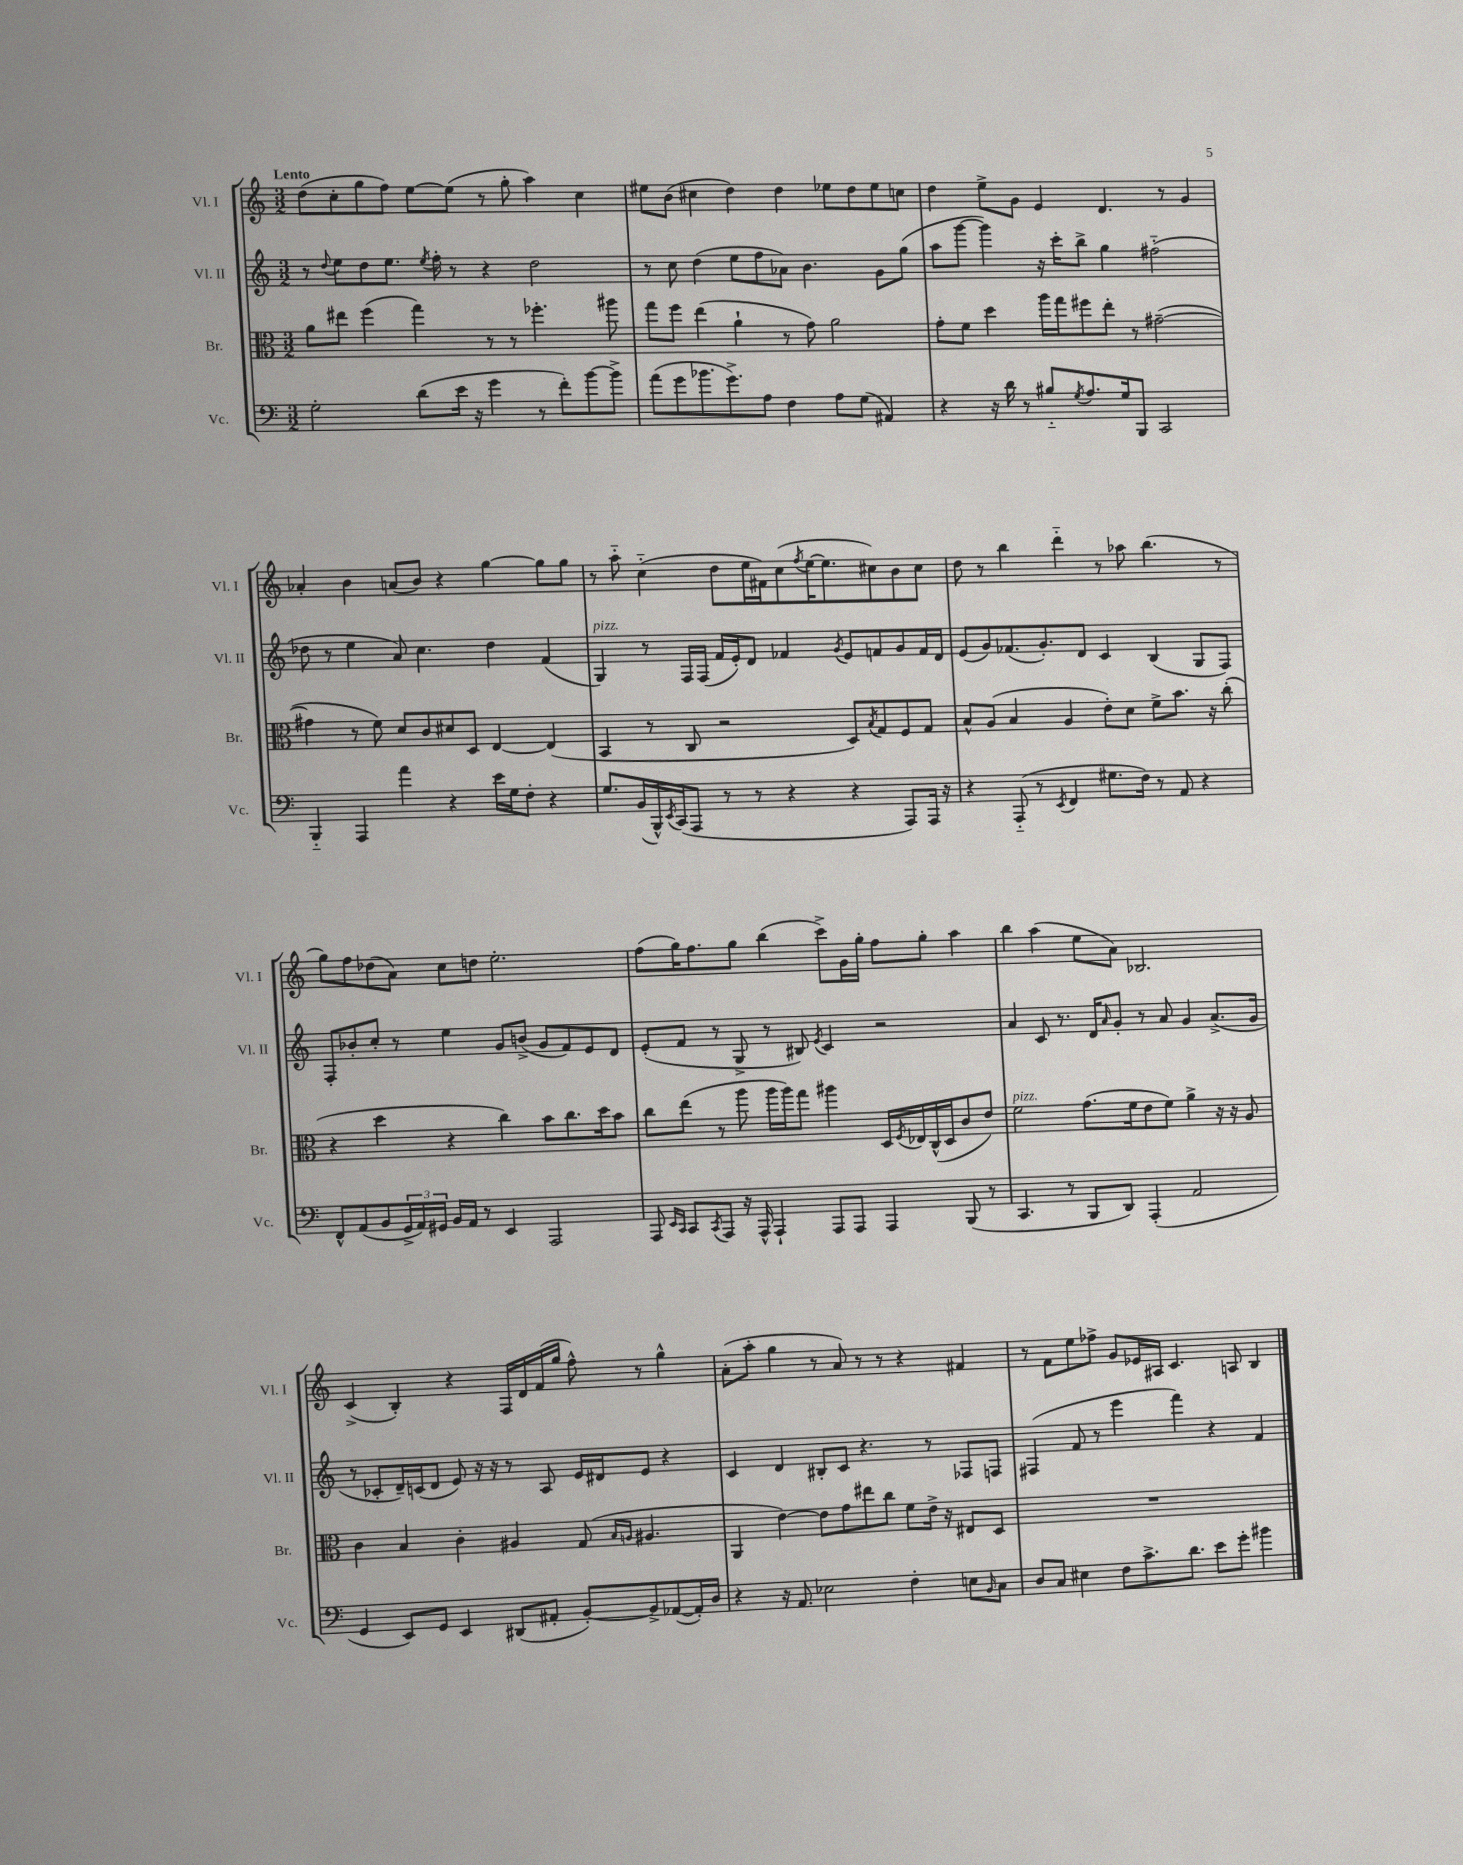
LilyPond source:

<<
\new StaffGroup <<
\new Staff = "s0" \with { instrumentName = "Vl. I" shortInstrumentName = "Vl. I" } {
    \clef treble \key c \major \numericTimeSignature \time 3/2 \tempo "Lento"
    d''8( c''8-. g''8 f''8) e''8~ e''8( r8 g''8-. a''4) c''4 |
    eis''8 b'8( cis''4 d''4) d''4 ees''8 d''8 ees''8 c''8 |
    d''4 e''8-> g'8 e'4 d'4. r8 g'4 |
    aes'4-. b'4 a'8( b'8) r4 g''4~ g''8 g''8 |
    r8 a''8-_ c''4-_( d''8 e''16 fis'16) c''8( \acciaccatura { f''8 } e''16~ e''8. cis''8) b'8 cis''8 |
    d''8 r8 b''4 d'''4-_ r8 aes''8 b''4.( r8 |
    g''8) f''8 des''8( a'8) c''8 d''8 e''2.-. |
    f''8( g''16) f''8. g''8 b''4( c'''8->) g'16 g''16-. f''8 g''8-. a''4 |
    b''4 a''4( e''8 a'8) bes2. |
    c'4->( b4-.) r4 f16 d'16 f'16( g''16 f''8-^) r8 g''4-^ |
    a'8-.( a''8-. g''4 r8 a'8) r8 r8 r4 fis'4 |
    r8 f'8 e''8 fes''8-> g'8 ees'16 ais16 c'4. a8 b4 \bar "|." |
}
\new Staff = "s1" \with { instrumentName = "Vl. II" shortInstrumentName = "Vl. II" } {
    \clef treble \key c \major \numericTimeSignature \time 3/2
    r8 \appoggiatura { d''8 } e''8 d''8 e''8. \acciaccatura { e''8 } f''16-. r8 r4 d''2 |
    r8 c''8 d''4( e''8 f''8 aes'8) b'4. g'8 g''8( |
    a''8 g'''8~ g'''4) r16 c'''16-. b''8-> g''4 fis''2-_( |
    des''8 r8 e''4 a'8) c''4. des''4 f'4( |
    g4^\markup { \italic "pizz." }) r8 f16 f16( f'16 e'16-.) d'8 fes'4 \acciaccatura { g'8 } e'8 f'8 g'8 f'16 d'16 |
    e'8( g'8) fes'8.( g'8.-.) d'8 c'4 b4( g8 f8) |
    f8-. bes'8-. c''8-. r8 e''4 g'8 b'8->( g'8 f'8) e'8 d'8 |
    e'8-.( f'8 r8 g8-> r8 bis8) \acciaccatura { e'8 } c'4 r2 |
    a'4 c'8 r8. d'16 \grace { a'16 } g'8-. r8 a'8 g'4 a'8.->( g'16 |
    r8 ces'8-. d'16--) c'16( d'8 e'8) r16 r16 r8 a8 e'16 dis'16 e'8 r4 |
    c'4 d'4 bis8-. c'8 r4. r8 fes8 f8 |
    fis4( f'8 r8 e'''4 f'''4) r4 f'4 \bar "|." |
}
\new Staff = "s2" \with { instrumentName = "Br." shortInstrumentName = "Br." } {
    \clef alto \key c \major \numericTimeSignature \time 3/2
    a'8 eis''8 f''4( g''4) r8 r8 fes''4.-. ais''8 |
    g''8 f''8 e''4( a'4-! r8 g'8) a'2 |
    g'8-. f'8 d''4 a''16 g''16 fis''8 e''8-. r8 gis'2~--( |
    gis'4 r8 f'8) d'8 c'8 dis'8 d8 e4~ e4( |
    b,4 r8 c8 r2 d8) \acciaccatura { b8 } g8 f8 g8 |
    b8-^ a8( b4 a4 e'8-.) d'8 f'8-> b'8. r16 c''8-.( |
    r4 d''4 r4 c''4) b'8 c''8. d''16 b'8 |
    c''8 e''8( r8 a''8 a''16 a''16) g''8 ais''4 d16 \acciaccatura { f8 } ees16 c16-^( d16 c'8 e'8) |
    f'2^\markup { \italic "pizz." } g'8.( f'16 e'8 f'8) a'4-> r16 r16 a8 |
    c'4 b4 c'4-. ais4 g8( \grace { b16 a16 } ais4. |
    a,4 e'4~) e'8 g'8 eis''8 c''8 f'8 e'16-> r16 eis8 d8 |
    R1. \bar "|." |
}
\new Staff = "s3" \with { instrumentName = "Vc." shortInstrumentName = "Vc." } {
    \clef bass \key c \major \numericTimeSignature \time 3/2
    g2-. d'8( e'16 r16 g'4 r8 f'8-.) b'8~ b'8-> |
    a'8( g'8 bes'8. g'8.->) a8 f4 a8 g8( ais,4) |
    r4 r16 d'16 r8 bis8-_ \acciaccatura { g8 } a8. g16 b,,8 c,2 |
    b,,4-_ a,,4 a'4 r4 e'16 g16 f8-. r4 |
    g8. b,16( b,,16-^) \acciaccatura { e,8 } c,16( a,,8 r8 r8 r4 r4 a,,8) a,,16 r16 |
    r4 a,,8-_( r8 \acciaccatura { e,8 } f,4 gis8. f16) r8 a,8 r4 |
    f,8-^ a,8( b,8 \tuplet 3/2 { g,16-> a,16) gis,16 } b,16 a,16 r8 e,4 a,,2 |
    a,,8 \grace { e,16 c,16 } c,8 \acciaccatura { c,8 } a,,8 r16 a,,16-^ a,,4-! a,,8 a,,8 a,,4 b,,8( r8 |
    c,4. r8 b,,8 d,8) a,,4-.( a,2 |
    g,4 e,8) g,8 e,4 dis,8( ais,8-. b,8~-.) b,8-> aes,8~( aes,16-.) d16 |
    r4 r16 a,8. ees2 f4-. e8 \grace { b,16 } c8 |
    d8 c8 eis4 f8 c'8.-> d'8. e'8 g'8-. bis'4 \bar "|." |
}
>>
>>
\layout { \context { \Score \remove "Bar_number_engraver" } }
